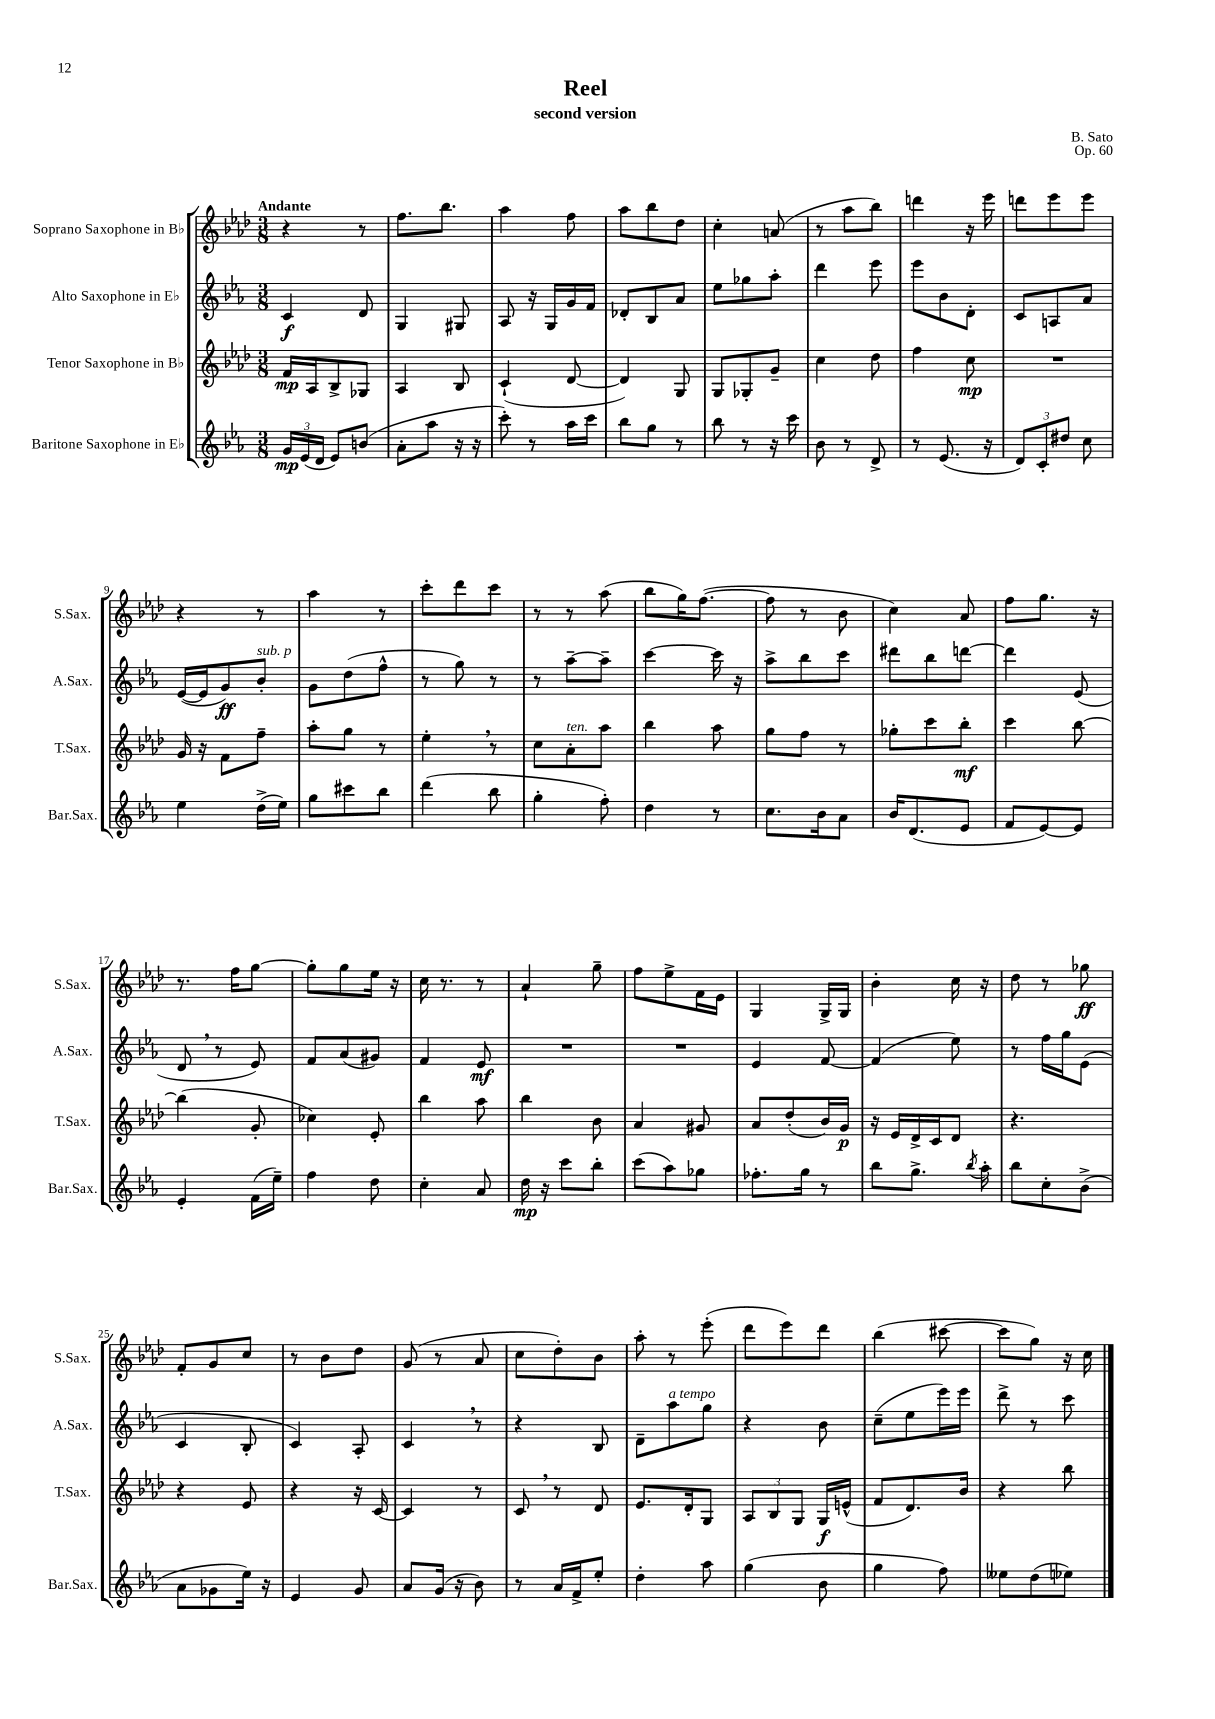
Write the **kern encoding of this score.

**kern	**kern	**kern	**kern
*staff4	*staff3	*staff2	*staff1
*clefG2	*clefG2	*clefG2	*clefG2
*k[b-e-a-]	*k[b-e-a-d-]	*k[b-e-a-]	*k[b-e-a-d-]
*M3/8	*M3/8	*M3/8	*M3/8
24g	16f	4c	4r
(24e-	.	.	.
.	16A-	.	.
24d	.	.	.
8e-)	8B-^	.	.
(8b	8G-	8d	8r
=	=	=	=
8a-'	4A-	4G	8.ff
8aa-	.	.	.
.	.	.	8.bb-
16r	8B-	8G#	.
16r	.	.	.
=	=	=	=
8ccc')	(4c`	8A-	4aa-
8r	.	16r	.
.	.	16G	.
16aa-	[8d-	16g	8ff
16ccc	.	16f	.
=	=	=	=
8bb-	4d-])	8d-'	8aa-
8gg	.	8B-	8bb-
8r	8G	8a-	8dd-
=	=	=	=
8bb-	8G	8ee-	4cc'
8r	8G-'	8gg-	.
16r	8g~	8aa-'	(8a
16ccc	.	.	.
=	=	=	=
8b-	4cc	4ddd	8r
8r	.	.	8aa-
8d^	8dd-	8eee-	8bb-)
=	=	=	=
8r	4ff	8eee-	4ddd
(8.e-	.	8b-	.
.	8cc	8d'	16r
16r	.	.	16eee-
=	=	=	=
12d)	4.r	8c	8ddd
12c'	.	.	.
.	.	8A	8eee-
12dd#	.	.	.
8cc	.	8a-	8eee-
=	=	=	=
4ee-	16g	([16e-	4r
.	16r	16e-]	.
.	8f	8g)	.
(16dd^	8ff~	8b-'	8r
16ee-)	.	.	.
=	=	=	=
8gg	8aa-'	8g	4aa-
8ccc#	8gg	(8dd	.
8bb-	8r	8ff^^	8r
=	=	=	=
(4ddd	4ee-'	8r	8ccc'
.	.	8gg)	8ddd-
8bb-	8r	8r	8ccc
=	=	=	=
4gg'	8cc	8r	8r
.	8a-'	[8aa-~	8r
8ff')	8aa-	8aa-~]	(8aa-
=	=	=	=
4dd	4bb-	[4ccc	8bb-
.	.	.	16gg)
.	.	.	([8.ff
8r	8aa-	16ccc]	.
.	.	16r	.
=	=	=	=
8.cc	8gg	8aa-^	8ff]
.	8ff	8bb-	8r
16b-	.	.	.
8a-	8r	8ccc	8b-
=	=	=	=
16b-	8gg-'	8ddd#	4cc)
(8.d	.	.	.
.	8ccc	8bb-	.
8e-	8bb-'	[8ddd	8a-
=	=	=	=
8f	4ccc	4ddd]	8ff
[8e-)	.	.	8.gg
8e-]	[8bb-	(8e-	.
.	.	.	16r
=	=	=	=
4e-'	(4bb-]	8d	8.r
.	.	8r	.
.	.	.	16ff
(16f	8g'	8e-)	[8gg
16ee-~)	.	.	.
=	=	=	=
4ff	4cc-)	8f	8gg']
.	.	(8a-	8gg
8dd	8e-'	8g#)	16ee-
.	.	.	16r
=	=	=	=
4cc'	4bb-	4f	16cc
.	.	.	8.r
8a-	8aa-	8e-	8r
=	=	=	=
16dd	4bb-	4.r	4a-`
16r	.	.	.
8ccc	.	.	.
8bb-'	8b-	.	8gg~
=	=	=	=
(8ccc	4a-	4.r	8ff
8aa-)	.	.	8ee-^
8gg-	8g#	.	16f
.	.	.	16e-
=	=	=	=
8.ff-'	8a-	4e-	4G
.	(8dd-'	.	.
16gg	.	.	.
8r	16b-)	[8f	16G^
.	16g	.	16G
=	=	=	=
8bb-	16r	(4f]	4b-'
.	16e-	.	.
8.gg^	16d-^	.	.
.	16c	.	.
.	8d-	8ee-)	16cc
8qbb-	.	.	.
16aa-'	.	.	16r
=	=	=	=
8bb-	4.r	8r	8dd-
8cc'	.	16ff	8r
.	.	16gg	.
(8b-^	.	(8e-	8gg-
=	=	=	=
8a-	4r	4c	8f'
8g-	.	.	8g
16ee-)	8e-	8B-'	8cc
16r	.	.	.
=	=	=	=
4e-	4r	4c)	8r
.	.	.	8b-
8g	16r	8A-'	8dd-
.	[16c	.	.
=	=	=	=
8a-	4c]	4c	(8g
(16g	.	.	8r
16r	.	.	.
8b-)	8r	8r	8a-
=	=	=	=
8r	8c	4r	8cc
16a-	8r	.	8dd-')
16f^	.	.	.
8ee-'	8d-	8B-	8b-
=	=	=	=
4dd'	8.e-	8d~	8aa-'
.	.	8aa-	8r
.	16d-'	.	.
8aa-	8G	8gg	(8eee-'
=	=	=	=
(4gg	12A-	4r	8ddd-
.	12B-	.	.
.	.	.	8eee-)
.	12G	.	.
8b-	16G	8b-	8ddd-
.	(16e^^	.	.
=	=	=	=
4gg	8f	(8cc~	(4bb-
.	8.d-)	8ee-	.
8ff)	.	16eee-)	[8ccc#
.	16b-	16eee-	.
=	=	=	=
8ee--	4r	8ddd^	8ccc#]
(8dd	.	8r	8gg)
8ee-)	8bb-	8ccc	16r
.	.	.	16cc
==	==	==	==
*-	*-	*-	*-
